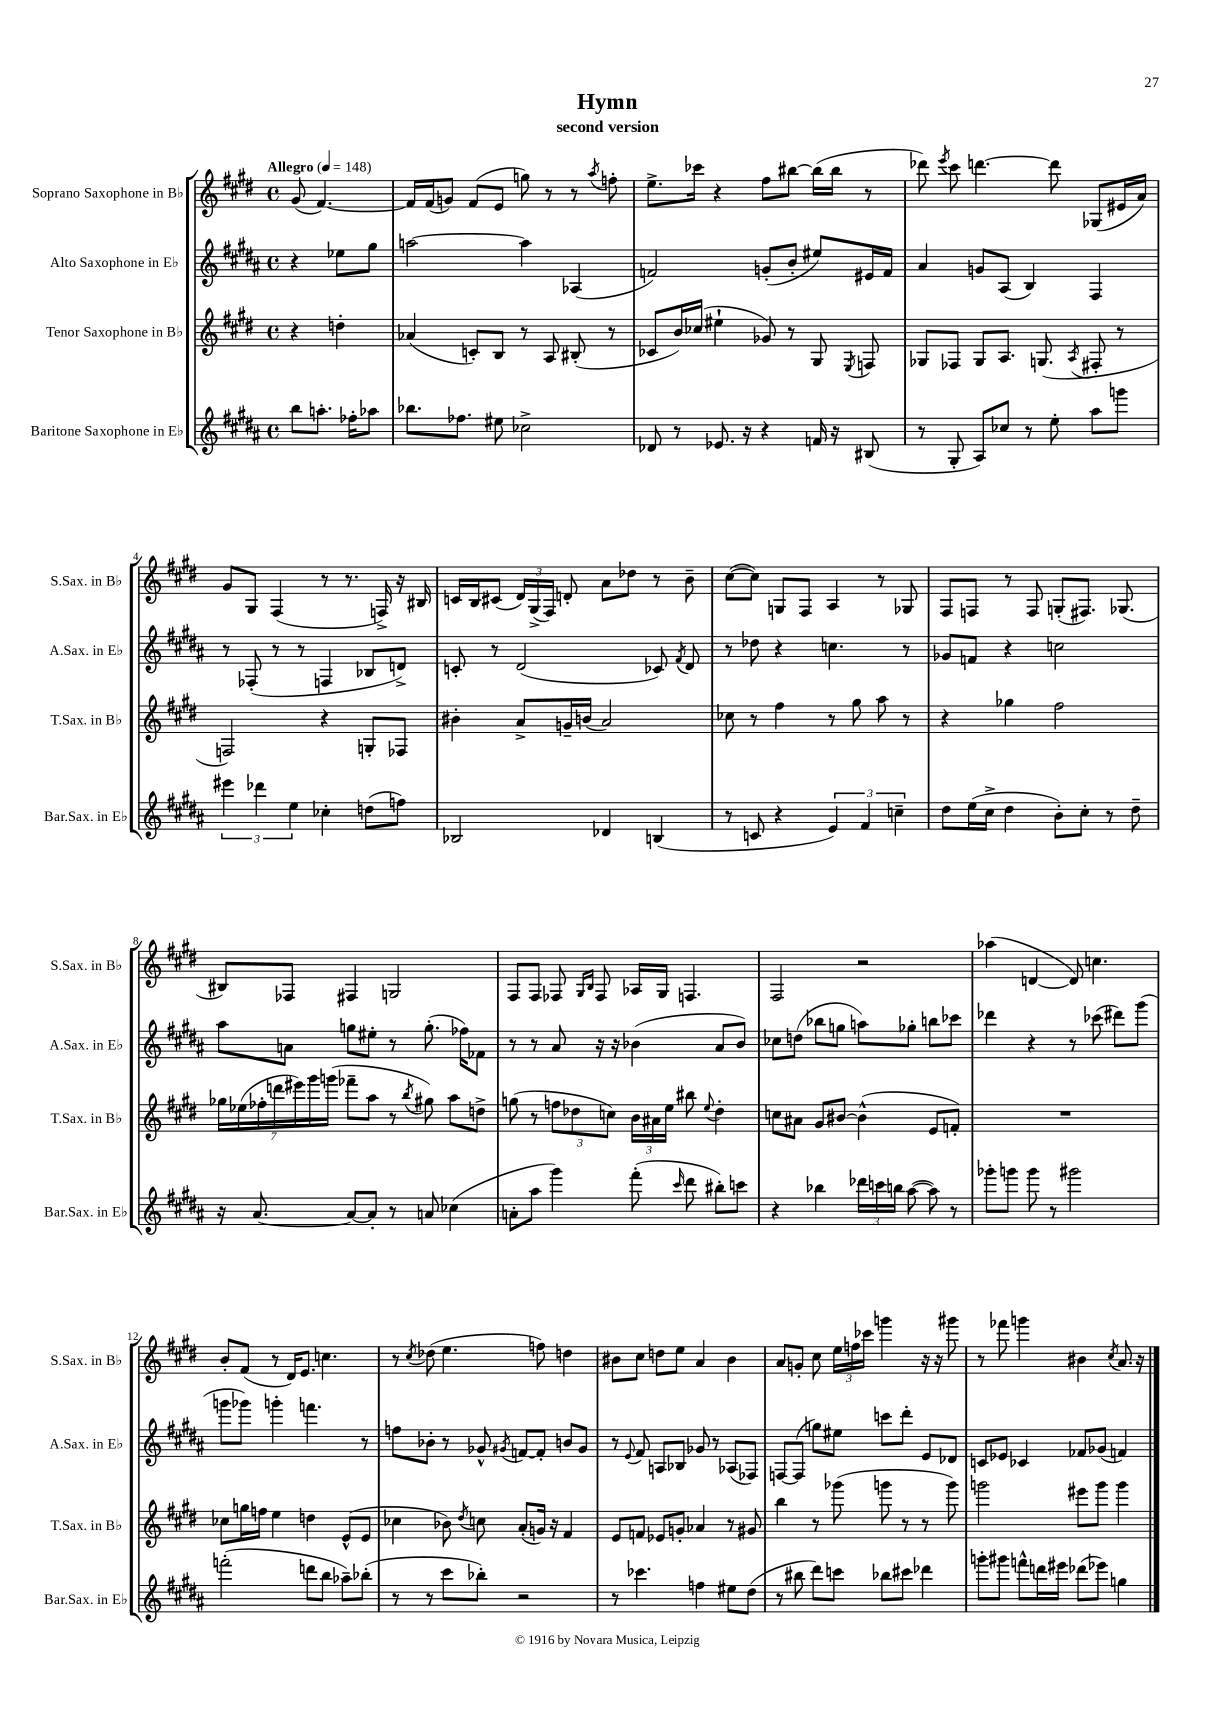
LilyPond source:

\header { title = "Hymn" subtitle = "second version" }
<<
\new StaffGroup <<
\new Staff = "s0" \with { instrumentName = "Soprano Saxophone in Bb" shortInstrumentName = "S.Sax. in Bb" } {
    \clef treble \key e \major \defaultTimeSignature \time 4/4 \partial 2 \tempo "Allegro" 4 = 148
    \autoBeamOff gis'8( fis'4.~) |
    fis'16[ fis'16( g'8]) fis'8[( e'8] g''8) r8 r8 \acciaccatura { a''8 } f''8-. |
    e''8.[-> ces'''16] r4 fis''8[ bis''8]~ bis''16[( bis''16] r8 |
    des'''8) \acciaccatura { e'''8 } cis'''8 d'''4.~ d'''8 ges8[( eis'16 a'16]) |
    gis'8[ gis8] fis4( r8 r8. f16->) r16 bis16 |
    c'16[ b16 cis'8]( \tuplet 3/2 { dis'16[) gis16->( fis16]) } d'8-. a'8[ des''8] r8 b'8-- |
    cis''8[~( cis''8]) g8[ fis8] a4 r8 ges8 |
    fis8[ f8] r8 f8 g8[-.( fis8.]) ges8.( |
    bis8[) fes8] fis4 g2 |
    fis8[ fis8] fes8 \grace { gis16[ b16] } fes8 aes16[ gis16] f4. |
    fis2 r2 |
    aes''4( d'4~ d'8) c''4. |
    b'8[-. fis'8]( r8 dis'16[) e'8.] c''4. |
    r8 \acciaccatura { cis''8 } des''8( e''4. f''8) d''4 |
    bis'8[ cis''8] d''8[ e''8] a'4 bis'4 |
    a'8[ g'8]-. cis''8 \tuplet 3/2 { e''16[ f''16 ces'''16] } g'''4 r16 r16 gis'''8 |
    r8 fes'''8 g'''4 bis'4 \acciaccatura { cis''8 } a'8. r16 \bar "|." |
}
\new Staff = "s1" \with { instrumentName = "Alto Saxophone in Eb" shortInstrumentName = "A.Sax. in Eb" } {
    \clef treble \key b \major \defaultTimeSignature \time 4/4 \partial 2
    \autoBeamOff r4 ees''8[ gis''8] |
    a''2~ a''4 aes4( |
    f'2) g'8[-.( b'8]-. eis''8[) eis'16 f'16] |
    ais'4 g'8[ ais8]( b4) fis4 |
    r8 fes8-.( r8 r8 f4 bes8[ d'8]->) |
    c'8-. r8 dis'2( ces'8) \acciaccatura { fis'8 } dis'8 |
    r8 des''8 r4 c''4. r8 |
    ges'8[ f'8] r4 c''2 |
    ais''8[ a'8] g''8[ eis''8]-. r8 g''8.-.( fes''16[) fes'8] |
    r8 r8 ais'8 r16 r16 bes'4( ais'8[ bes'8]) |
    ces''8[ d''8]( bes''8[ g''8] a''8[) ges''8]-. b''8[ ces'''8] |
    des'''4 r4 r8 ces'''8( dis'''8[) gis'''8]( |
    g'''8[ ges'''8]) g'''4-. f'''4. r8 |
    f''8[ bes'8]-. r8 ges'8-^ \acciaccatura { gis'8 } f'8[~ f'8]-. b'8[ gis'8] |
    r8 \appoggiatura { e'8 } fis'8 a8[ bes8] ges'8 r8 aes8[( fes8]) |
    f8[~ f8]( g''8[) eis''8] c'''8[ dis'''8]-. e'8[ des'8] |
    c'8[ ees'8] ces'4 fes'8[ ges'8]( f'4) \bar "|." |
}
\new Staff = "s2" \with { instrumentName = "Tenor Saxophone in Bb" shortInstrumentName = "T.Sax. in Bb" } {
    \clef treble \key e \major \defaultTimeSignature \time 4/4 \partial 2
    \autoBeamOff r4 d''4-. |
    aes'4( c'8[-.) b8] r8 a8 bis8-.( r8 |
    ces'8[ b'16) ces''16]( eis''4-! ges'8) r8 gis8 \acciaccatura { e8 } f8 |
    ges8[ fes8] ges8[ a8.] g8.( \acciaccatura { a8 } fis8-. r8 |
    f2) r4 g8[-. fes8] |
    bis'4-. a'8[-> g'16-- b'16]( a'2) |
    ces''8 r8 fis''4 r8 gis''8 a''8 r8 |
    r4 ges''4 fis''2 |
    \tuplet 7/4 { ges''16[ ees''16( fes''16-. d'''16 eis'''16) gis'''16 g'''16]( } fes'''8[-- a''8] r8 \acciaccatura { b''8 } gis''8) a''8[ d''8]-> |
    g''8( r8 \tuplet 3/2 { f''8[ des''8 c''8]) } \tuplet 3/2 { b'16[ ais'16 e''16] } bis''8 \appoggiatura { e''8 } des''4-. |
    c''8[ ais'8] gis'8[ bis'8]~ bis'4-^( e'8[ f'8]-.) |
    R1 |
    ces''8[ g''16 f''16] e''4 d''4 e'8[-^( e'8] |
    ces''4 bes'8) \acciaccatura { dis''8 } c''8 a'8[-.( g'16]) r16 fis'4 |
    e'8[ f'8] ees'8[ g'8]-. aes'4 r8 gis'8 |
    b''4 r8 ges'''8( g'''8 r8 r8 g'''8) |
    g'''2 eis'''8[ g'''8] g'''4 \bar "|." |
}
\new Staff = "s3" \with { instrumentName = "Baritone Saxophone in Eb" shortInstrumentName = "Bar.Sax. in Eb" } {
    \clef treble \key b \major \defaultTimeSignature \time 4/4 \partial 2
    \autoBeamOff b''8[ a''8.]-. fes''16[-. aes''8] |
    bes''8.[ fes''8.] eis''8 ces''2-> |
    des'8 r8 ees'8. r16 r4 f'16 r16 bis8( |
    r8 gis8-. ais8[) ces''8] r8 e''8-. ais''8[ g'''8] |
    \tuplet 3/2 { eis'''4 des'''4 e''4 } ces''4-. d''8[( f''8]) |
    bes2 des'4 b4( |
    r8 c'8 r4 \tuplet 3/2 { e'4) fis'4 c''4-- } |
    dis''8[ e''16( cis''16]-> dis''4 b'8[-.) cis''8]-. r8 dis''8-- |
    r16 ais'8.~ ais'8[~ ais'8]-. r8 a'8 ces''4( |
    a'8[-. ais''8] gis'''4) fis'''8-.( \grace { cis'''16 } dis'''8 bis''8[-.) c'''8] |
    r4 bes''4 \tuplet 3/2 { des'''16[ c'''16 b''16] } ais''8~( ais''8) r8 |
    ges'''8[-. g'''8] g'''8 r8 gis'''2 |
    f'''2-.( d'''8[ b''8] aes''8[--) bes''8]-.( |
    r8 r8 cis'''8[ bes''8]-.) r2 |
    r8 ces'''4. f''4 eis''8[ dis''8]( |
    r8 bis''8 dis'''8[) c'''8] bes''8[ cis'''8] des'''4 |
    g'''8[-. gis'''8] f'''8[-^ d'''16 eis'''16] des'''8[( ees'''8]) g''4 \bar "|." |
}
>>
>>
